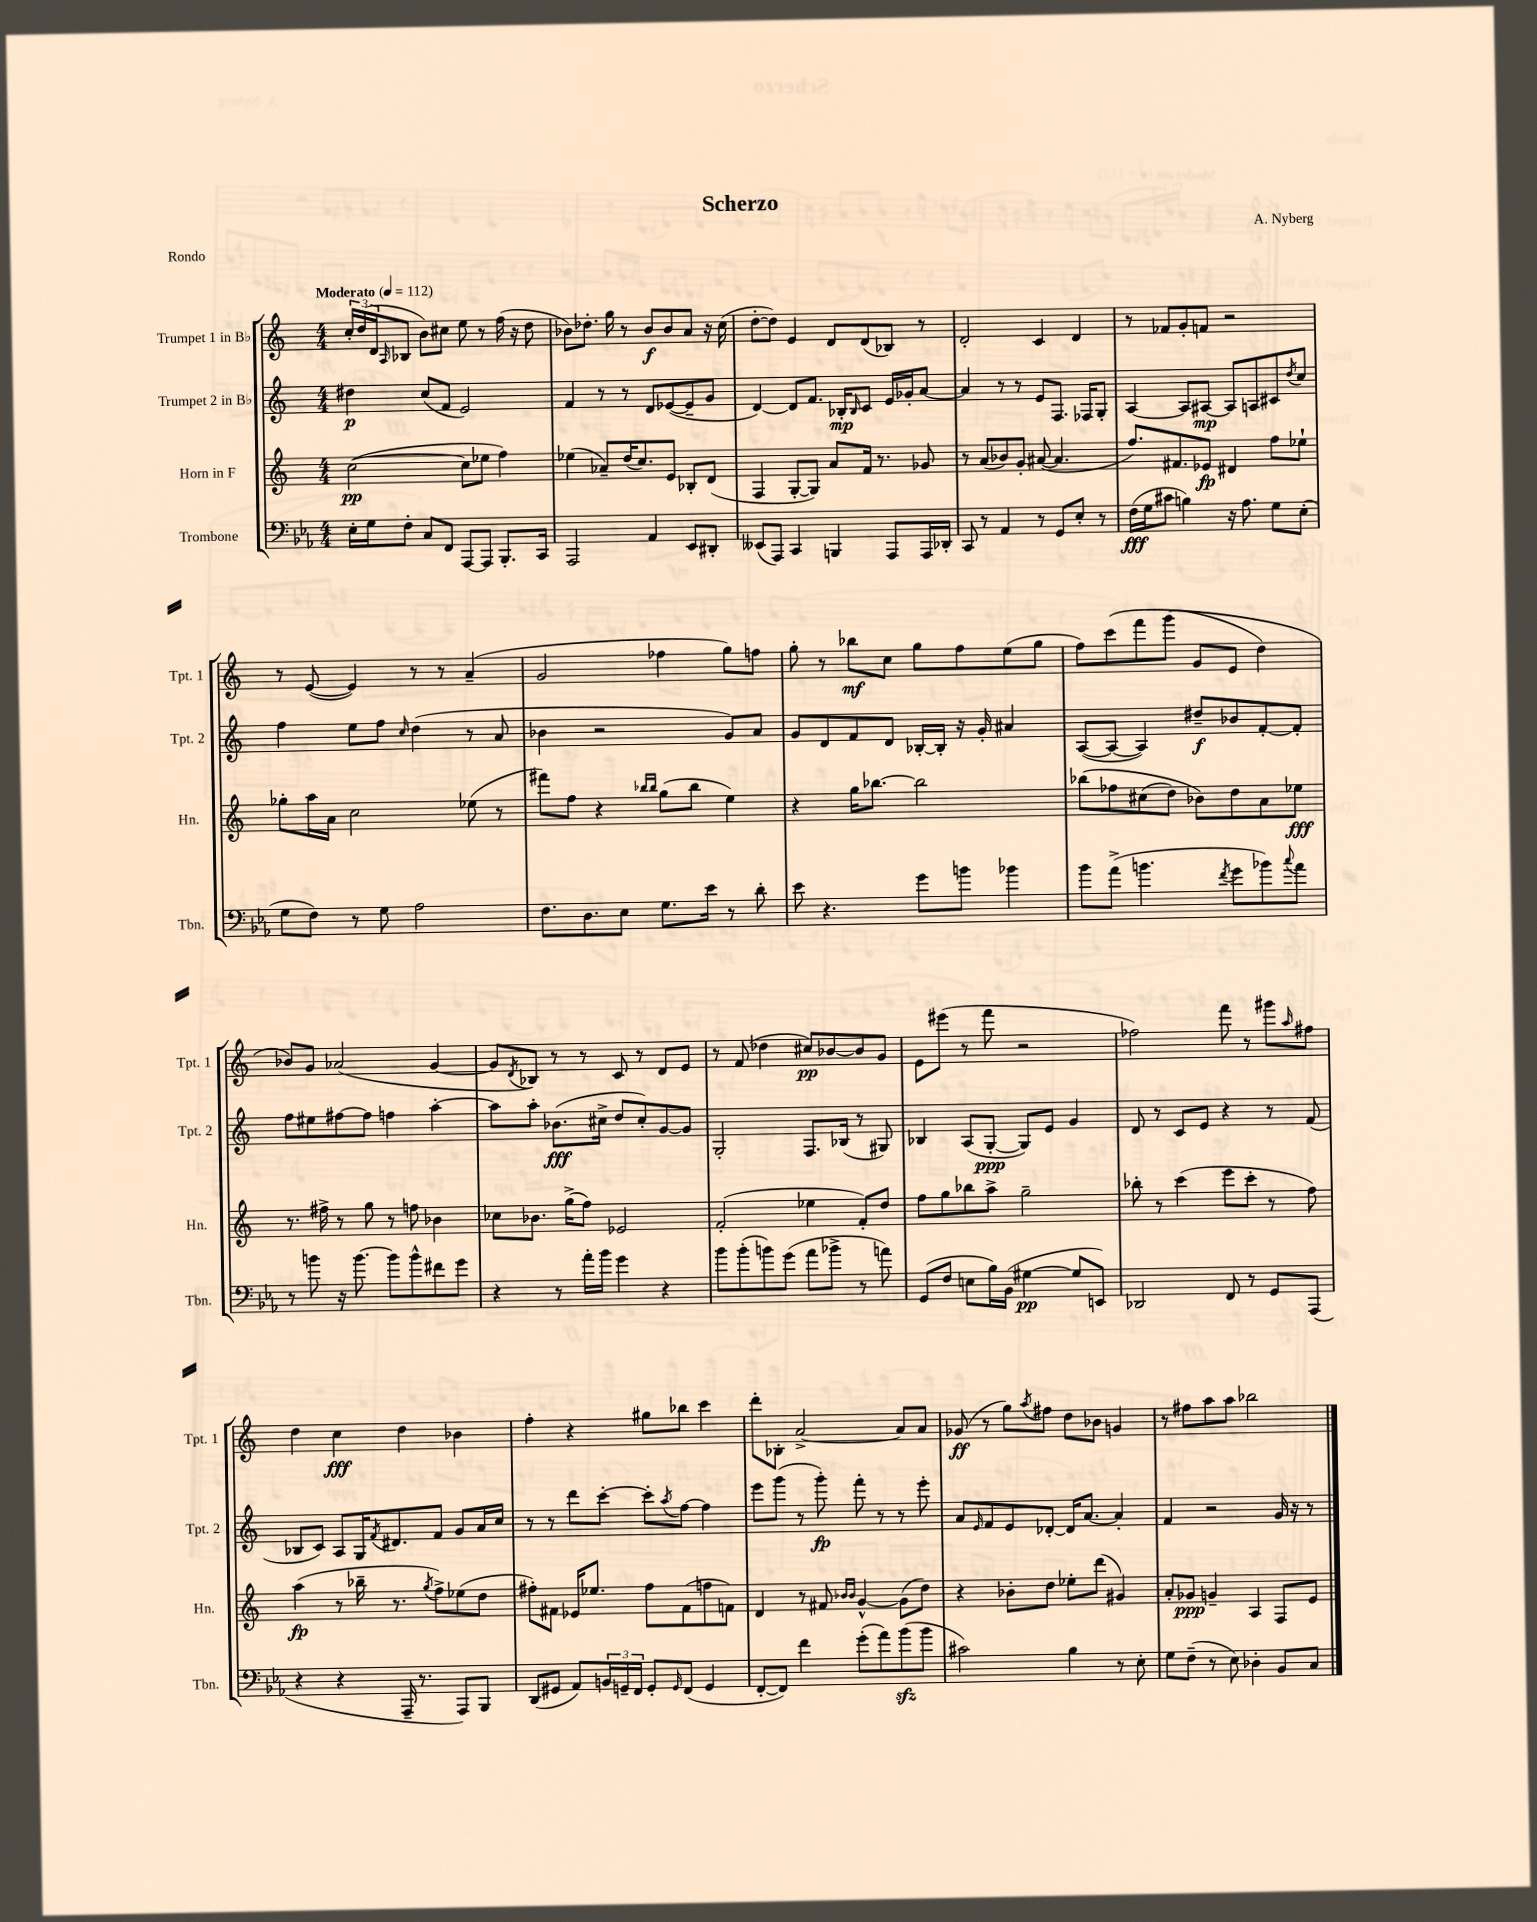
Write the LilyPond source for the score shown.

\header { title = "Scherzo" composer = "A. Nyberg" piece = "Rondo" }
<<
\new StaffGroup <<
\new Staff = "s0" \with { instrumentName = "Trumpet 1 in Bb" shortInstrumentName = "Tpt. 1" } {
    \clef treble \key c \major \numericTimeSignature \time 4/4 \tempo "Moderato" 4 = 112
    \tuplet 3/2 { c''16-. d''16( d'16 } \grace { a16 } bes8 b'8) cis''8 e''8 r8 f''16( r16 d''8 |
    bes'8) des''8.-. g''16 r8 bes'8\f bes'8 a'8 r16 c''16( |
    d''8~-. d''8) e'4 d'8 d'8( bes8) r8 |
    d'2-. c'4 d'4 |
    r8 fes'8 g'8-. f'8 r2 |
    r8 e'8~( e'4) r8 r8 a'4--( |
    g'2 fes''4 g''8) f''8 |
    g''8-. r8 bes''8\mf c''8 g''8 f''8 e''8( g''8 |
    f''8) c'''8\( f'''8 g'''8( g'8 e'8 d''4) |
    bes'8\) g'8 aes'2( g'4~ |
    g'8 \acciaccatura { d'8 } bes8) r8 r8 c'8 r8 d'8 e'8 |
    r8 f'8( des''4 cis''8\pp) bes'8~ bes'8 g'8 |
    e'8 eis'''8( r8 f'''8 r2 |
    fes''2) f'''8 r8 gis'''8 \grace { a''16 } fis''8 |
    d''4 c''4\fff d''4 bes'4 |
    f''4-. r4 gis''8 bes''8 c'''4 |
    d'''8-. bes8-. a'2~-> a'8 a'8 |
    ges'8\ff( r8 g''8) \acciaccatura { a''8 } fis''8 d''8 bes'8 g'4 |
    r8 fis''8 a''8 a''8 bes''2 \bar "|." |
}
\new Staff = "s1" \with { instrumentName = "Trumpet 2 in Bb" shortInstrumentName = "Tpt. 2" } {
    \clef treble \key c \major \numericTimeSignature \time 4/4
    dis''4\p c''8( f'8 e'2) |
    f'4 r8 r8 d'8 ees'8~( ees'8-- g'8 |
    d'4~) d'8 f'8. bes16-.\mp \grace { bes16 } c'8 e'16 ges'16-. a'8~ |
    a'4 r8 r8 e'8 f8. fes16 g8-. |
    a4~ a8 ais8~\mp ais8 a8 cis'8 \acciaccatura { d''8 } c''8 |
    f''4 e''8 f''8 \grace { c''16 } d''4( r8 a'8 |
    bes'4 r2 g'8) a'8 |
    g'8 d'8 f'8 d'8 bes16~-. bes16-. r16 g'16-. ais'4 |
    a8~( a8~ a4) dis''8--\f bes'8 f'8~-. f'8-. |
    f''8 eis''8 fis''8~ fis''8 f''4 a''4~-. |
    a''8 a''8-. bes'8.\fff( cis''16-> d''8 cis''8-.) g'8~ g'8 |
    g2-. f8. bes16( r8 gis8) |
    bes4 a8( g8~-.\ppp g8) e'8 g'4 |
    d'8 r8 c'8 e'8 r4 r8 f'8( |
    bes8 c'8) a8 g16 \acciaccatura { f'8 } dis'8. f'8 g'8 a'16 c''16 |
    r8 r8 d'''8 c'''8~-. c'''8-. \acciaccatura { a''8 } f''8~ f''4 |
    e'''8 g'''8( r8 g'''8-.\fp) f'''8-. r8 r8 e'''8-. |
    a'8 \grace { e'16 } f'8 e'8 des'8~-. des'16 a'8.~ a'4-. |
    f'4 r2 g'16 r16 r8 \bar "|." |
}
\new Staff = "s2" \with { instrumentName = "Horn in F" shortInstrumentName = "Hn." } {
    \clef treble \key c \major \numericTimeSignature \time 4/4
    c''2~\pp( c''8 ees''8 f''4) |
    ees''4( aes'8--) d''16( c''8.) e'8 bes8-. d'8( |
    f4 g8~-. g8) a'8 f'16 r8. ges'8 |
    r8 a'8( bes'8) g'8-. ais'8~( ais'4. |
    f''8.) fis'8. ees'8\fp dis'4 f''8 ees''8-! |
    ges''8-. a''16 a'16 c''2 ees''8( r8 |
    fis'''8) f''8 r4 \grace { bes''16 bes''16 } g''8( bes''8 e''4) |
    r4 g''16 bes''8.~ bes''2 |
    bes''8\( fes''8 cis''8( d''8) bes'8\) d''8 a'8 ees''8\fff |
    r8. fis''16-> r8 g''8 r8 f''8 bes'4 |
    ces''8 bes'8. g''16->( f''8) ees'2 |
    f'2-.( ees''4 f'8-.) d''8 |
    f''8 g''8 bes''8 a''8-> g''2-- |
    bes''8-. r8 c'''4( e'''8 c'''8-. r8 f''8) |
    a''4\fp( r8 bes''16-- r8. \acciaccatura { g''8 } f''8->) ees''8( d''8 |
    fis''8-.) fis'8 ees'16 ees''8. fis''8 fis'8( f''8 f'8) |
    d'4 r8 fis'8 \grace { bes'16 bes'16 } g'4~-^ g'8( d''8) |
    r4 bes'8-. d''8 ees''8-. d'''8( gis'4) |
    a'8-. ges'8\ppp g'4-- a4 f8 e'8 \bar "|." |
}
\new Staff = "s3" \with { instrumentName = "Trombone" shortInstrumentName = "Tbn." } {
    \clef bass \key ees \major \numericTimeSignature \time 4/4
    ees16-. g16 f8-. c8 f,8 aes,,8~ aes,,8 bes,,8.-. c,16 |
    aes,,2 aes,4 ees,8 dis,8-. |
    eeses,8( aes,,8) c,4 b,,4 aes,,8 aes,,16 des,16-. |
    c,8 r8 aes,4 r8 g,8 ees8-. r8 |
    f16\fff( g16 cis'8 b4) r16 aes8. g8 ees8-.( |
    g8 f8) r8 g8 aes2 |
    f8. d8. ees8 g8. ees'16 r8 d'8-. |
    ees'8 r4. g'8 b'8 bes'4 |
    bes'8 aes'8->( b'4. \acciaccatura { f'8 } g'8 bes'8) \appoggiatura { c''8 } aes'8 |
    r8 b'8 r16 b'8.~ b'8 b'8-^ fis'8 g'8 |
    r4 r8 aes'16-. bes'16 g'4 r4 |
    bes'8 bes'8-.( b'8) g'8( aes'8 bes'8-> r8 a'8) |
    g,8( f8 e8 bes16) bes,16( gis4~\pp gis8 e,8) |
    des,2 f,8 r8 g,8 aes,,8( |
    r4 r4 aes,,16-- r8. aes,,8) bes,,8 |
    d,8( gis,8 aes,8) \tuplet 3/2 { b,16 g,16-- f,16 } g,8-. \grace { g,16 } f,8( g,4 |
    f,8~-. f,8) f'4 g'8-.( aes'8) bes'8\sfz( bes'8 |
    cis'2) bes4 r8 ees8-. |
    g8 f8--( r8 ees8) des4-. bes,8 c8 \bar "|." |
}
>>
>>
\layout { \context { \Score \remove "Bar_number_engraver" } }
